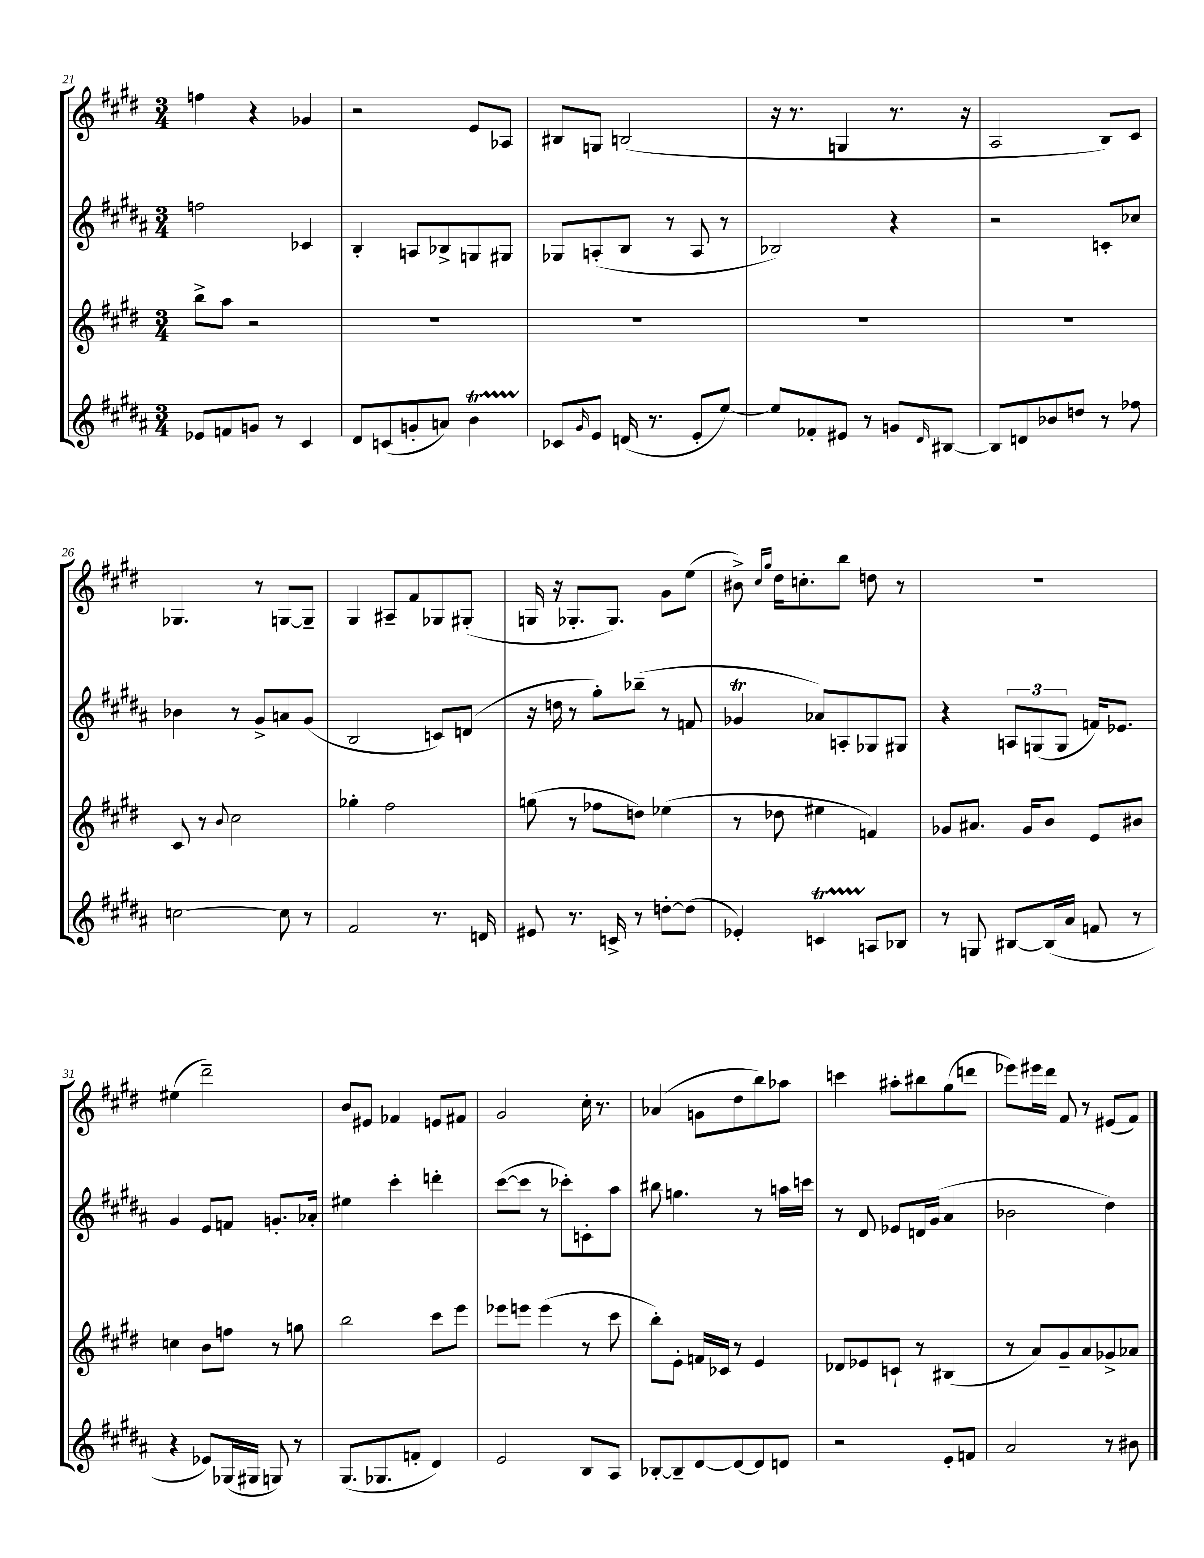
<<
\new StaffGroup <<
\new Staff = "s0" {
    \clef treble \key e \major \numericTimeSignature \time 3/4
    f''4 r4 ges'4 |
    r2 e'8 aes8 |
    bis8 g8 b2( |
    r16 r8. g4 r8. r16 |
    a2 b8) cis'8 |
    ges4. r8 g8~ g8-- |
    gis4 ais8-- fis'8 ges8 gis8-.( |
    g16 r16 ges8.-. ges8.) gis'8 e''8( |
    bis'8->) \grace { cis''16 gis''16 } dis''16 c''8.-. b''8 d''8 r8 |
    R2. |
    eis''4( dis'''2--) |
    b'8 eis'8 fes'4 e'8 fis'8 |
    gis'2 cis''16-. r8. |
    aes'4( g'8 dis''8 b''8) aes''8 |
    c'''4 ais''8-. bis''8 gis''8( d'''8 |
    ees'''8) eis'''16 dis'''16 fis'8 r8 eis'8( fis'8) \bar "|." |
}
\new Staff = "s1" {
    \clef treble \key b \major \numericTimeSignature \time 3/4
    f''2 ces'4 |
    b4-. a8 bes8-> g8 gis8 |
    ges8 a8-.( b8 r8 a8 r8 |
    bes2) r4 |
    r2 c'8-. ces''8 |
    bes'4 r8 gis'8-> a'8 gis'8( |
    b2 c'8) d'8( |
    r16 d''16 r8 gis''8-.) bes''8--( r8 f'8 |
    ges'4\trill aes'8) a8-. ges8 gis8 |
    r4 \tuplet 3/2 { a8 g8( g8 } f'16) ees'8. |
    gis'4 e'8 f'8 g'8.-. aes'16-. |
    eis''4 cis'''4-. d'''4-. |
    cis'''8~( cis'''8 r8 ces'''8-.) c'8-. ais''8 |
    bis''8 g''4. r8 a''16 c'''16 |
    r8 dis'8 ees'8 d'16 gis'16( ais'4 |
    bes'2 dis''4) \bar "|." |
}
\new Staff = "s2" {
    \clef treble \key e \major \numericTimeSignature \time 3/4
    b''8-> a''8 r2 |
    R2. |
    R2. |
    R2. |
    R2. |
    cis'8 r8 \appoggiatura { b'8 } cis''2 |
    ges''4-. fis''2 |
    g''8( r8 fes''8 d''8) ees''4( |
    r8 des''8 eis''4 f'4) |
    ges'8 ais'8. ges'16 b'8 e'8 bis'8 |
    c''4 b'8 f''8 r8 g''8 |
    b''2 cis'''8 e'''8 |
    ees'''8 e'''8 e'''4( r8 cis'''8 |
    b''8-.) e'8-. f'16 ces'16 r8 e'4 |
    des'8 ees'8 c'8-! r8 bis4( |
    r8 a'8) gis'8-- a'8 ges'8-> aes'8 \bar "|." |
}
\new Staff = "s3" {
    \clef treble \key b \major \numericTimeSignature \time 3/4
    ees'8 f'8 g'8 r8 cis'4 |
    dis'8 c'8( g'8-. a'8) b'4\startTrillSpan |
    ces'8\stopTrillSpan \grace { gis'16 } e'8 d'16( r8. e'8-. e''8~) |
    e''8 fes'8-. eis'8 r8 g'8 \grace { dis'16 } bis8~ |
    bis8 d'8 bes'8 d''8 r8 fes''8 |
    c''2~ c''8 r8 |
    fis'2 r8. d'16 |
    eis'8 r8. c'16-> r8 d''8~-. d''8( |
    ees'4-.) c'4\startTrillSpan a8\stopTrillSpan bes8 |
    r8 g8 bis8~ bis16( ais'16 f'8 r8 |
    r4 ees'8) ges16( gis16 g8) r8 |
    gis8.( ges8. f'8-. dis'4) |
    e'2 b8 ais8 |
    bes8~-. bes8-- dis'8~ dis'8~ dis'8 d'8 |
    r2 e'8-. f'8 |
    ais'2 r8 bis'8 \bar "|." |
}
>>
>>
\layout { \context { \Score currentBarNumber = #21 } }
